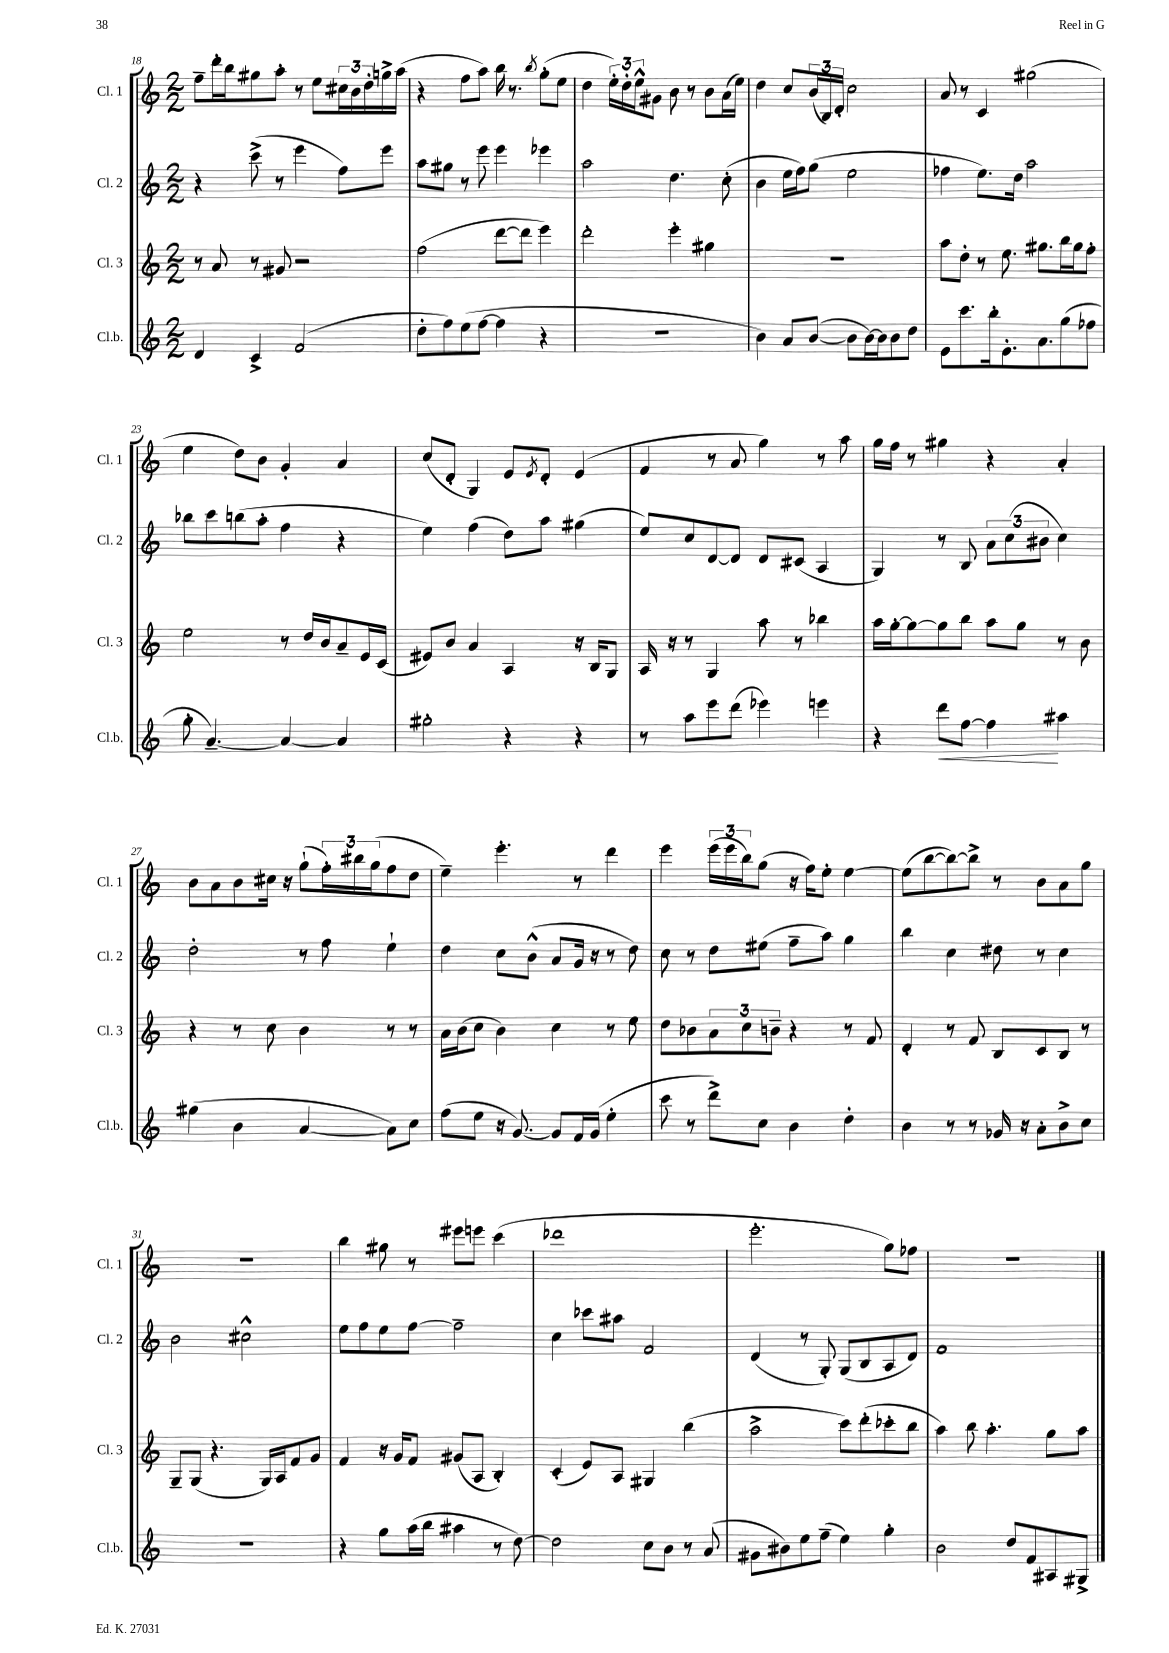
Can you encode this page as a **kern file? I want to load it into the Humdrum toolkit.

**kern	**dynam	**kern	**kern	**kern
*part4	*part4	*part3	*part2	*part1
*staff4	*staff4	*staff3	*staff2	*staff1
*I"Cl.b.	*	*I"Cl. 3	*I"Cl. 2	*I"Cl. 1
*I'Cl.b.	*	*I'Cl. 3	*I'Cl. 2	*I'Cl. 1
*clefG2	*	*clefG2	*clefG2	*clefG2
*k[]	*	*k[]	*k[]	*k[]
*M2/2	*	*M2/2	*M2/2	*M2/2
=18	=18	=18	=18	=18
4d/	.	8r	4r	8ff~\L
.	.	8a/	.	16ddd'\L
.	.	.	.	16bb\J
4c^/	.	8r	(8ccc^\	8gg#X\
.	.	8g#X/	8r	8aa'\J
(2f/	.	2r	4eee\	8r
.	.	.	.	8ee\L
.	.	.	8ff\L)	24cc#X\L
.	.	.	.	24b\
.	.	.	.	24dd'\
.	.	.	8eee\J	16ggn^\
.	.	.	.	(16aa\JJ
=19	=19	=19	=19	=19
8dd'\L	.	(2ff\	8aa\L	4r
8ff\)	.	.	8gg#X\J	.
(8ee\	.	.	8r	8ff\L
[8ff\J	.	.	8eee\	8aa\J)
4ff\]	.	[8ddd\L	4eee\	16bb\
.	.	.	.	8.r
.	.	8ddd\J]	.	.
.	.	.	.	8qbb/
4r	.	4eee\)	4eee-X\	(8gg'\L
.	.	.	.	8ee\J
=20	=20	=20	=20	=20
1r	.	2ddd'\	2aa\	4dd\
.	.	.	.	24ee'\LL)
.	.	.	.	24dd'\
.	.	.	.	24ee^^\J
.	.	.	.	8g#X\J
.	.	4eee'\	4.dd\	8b\
.	.	.	.	8r
.	.	4gg#X\	.	8b\L
.	.	.	(8cc'\	(16a\L
.	.	.	.	16ee\JJ)
=21	=21	=21	=21	=21
4b\)	.	1r	4b\	4dd\
8a/L	.	.	16ee\LL	8cc/L
.	.	.	16ff\J)	.
([8b/J	.	.	(8gg\J	(24b/L
.	.	.	.	24B/)
.	.	.	.	24d'/JJ
8b\L]	.	.	2ee\	2cc\
[16b\L)	.	.	.	.
16b\J]	.	.	.	.
8b\	.	.	.	.
8dd\J	.	.	.	.
=22	=22	=22	=22	=22
8e\L	.	8aa\L	4ff-X\	8a/
8.ccc\	.	8dd'\J	.	8r
.	.	8r	8.ee\L)	4c/
16bb'\k	.	.	.	.
8.e'\	.	8.ee\	.	.
.	.	.	16dd\Jk	.
.	.	.	2aa\	(2gg#X\
8.a\	.	8.gg#X\L	.	.
(8gg\	.	16bb\L	.	.
.	.	16gg#\J	.	.
8ff-X\J	.	8ff'\J	.	.
!!LO:LB:g=z
=23	=23	=23	=23	=23
8gg'\	.	2ee\	8bb-X\L	4ee\
[4.a~/)	.	.	8ccc\	.
.	.	.	(8bbn\	8dd\L)
.	.	.	8aa'\J	8b\J
4a/_	.	8r	4ff\	4g'/
.	.	16dd/LL	.	.
.	.	16b/J	.	.
4a/]	.	8a~/	4r	4a/
.	.	16e/L	.	.
.	.	(16c/JJ	.	.
=24	=24	=24	=24	=24
2gg#X'\	.	8e#X/L)	4ee\)	(8cc/L
.	.	8b/J	.	8d'/J
.	.	4a/	(4ff\	4G/)
4r	.	4A/	8dd\L)	8e/L
.	.	.	.	8qe/
.	.	.	8aa\J	8d'/J
4r	.	16r	(4gg#X\	(4e/
.	.	16B/KL	.	.
.	.	8G/J	.	.
=25	=25	=25	=25	=25
8r	.	16A/	8ee/L)	4f/
.	.	16r	.	.
8aa\L	.	8r	8cc/	.
8eee\	.	4G/	[8d/	8r
(8ddd\J	.	.	8d/J]	8a/
4eee-X\)	.	8aa\	8d/L	4gg\)
.	.	8r	(8c#X/J	.
4eeen\	.	4bb-X\	4A/	8r
.	.	.	.	8aa\
=26	=26	=26	=26	=26
4r	.	16aa\LL	4G/)	16gg\LL
.	.	[16gg'\J	.	16ff\JJ
.	.	8gg\_	.	8r
!	!LO:HP:b	!	!	!
8ddd\L	<	8gg\]	8r	4gg#X\
[8ff\J	.	8bb\J	8B/	.
4ff\]	.	8aa\L	12a\L	4r
.	.	.	(12cc\	.
.	.	8gg\J	.	.
.	.	.	12b#X\J	.
4aa#X\	[	8r	4cc\)	4a'/
.	.	8b\	.	.
!!LO:LB:g=z
=27	=27	=27	=27	=27
(4gg#X\	.	4r	2dd'\	8b\L
.	.	.	.	8a\
4b\	.	8r	.	8b\
.	.	8cc\	.	16cc#X\Jk
.	.	.	.	16r
[4a/	.	4b\	8r	(8gg`\L
.	.	.	8ff\	24ff'\L)
.	.	.	.	24bb#X\
.	.	.	.	(24gg\J
8a\L])	.	8r	4ee`\	8ff\
8cc\J	.	8r	.	8dd\J
=28	=28	=28	=28	=28
(8ff\L	.	16a\LL	4dd\	4ee~\)
.	.	(16b\J	.	.
8ee\J	.	8cc\J	.	.
16r	.	4b\)	8cc\L	4.eee'\
[8.g/)	.	.	.	.
.	.	.	(8b^^\J	.
8g/L]	.	4cc\	8a/L	.
16f/L	.	.	16g/Jk	8r
(16g/JJ	.	.	16r	.
4ee'\	.	8r	8r	4ddd\
.	.	8ee\	8dd\)	.
=29	=29	=29	=29	=29
8ccc\	.	8dd\L	8cc\	4eee\
8r	.	8b-X\	8r	.
8ddd^\L)	.	12a\	8dd\L	(24eee\LL
.	.	.	.	24eee\
.	.	12cc\	.	24bb\J)
8cc\J	.	.	(8ee#X\J	(8gg\J
.	.	12bn~\J	.	.
4b\	.	4r	8ff~\L	16r
.	.	.	.	16ff\KL)
.	.	.	8aa\J)	8ee'\J
4dd'\	.	8r	4gg\	[4ee\
.	.	8f/	.	.
=30	=30	=30	=30	=30
4b\	.	4d'/	4bb\	(8ee\L]
.	.	.	.	[8bb\
8r	.	8r	4cc\	8bb\_)
8r	.	8f/	.	8bb^\J]
16g-X/	.	8B/L	8dd#X\	8r
16r	.	.	.	.
8a'\L	.	8c/	8r	8b\L
8b^\	.	8B/J	4cc\	8a\
8cc\J	.	8r	.	8gg\J
!!LO:LB:g=z
=31	=31	=31	=31	=31
1r	.	8G~/L	2b\	1r
.	.	(8G/J	.	.
.	.	4.r	.	.
.	.	.	2cc#X^^\	.
.	.	16G/LL)	.	.
.	.	16A/J	.	.
.	.	8f/	.	.
.	.	8g/J	.	.
=32	=32	=32	=32	=32
4r	.	4f/	8ee\L	4bb\
.	.	.	8ff\	.
8gg\L	.	16r	8ee\	8gg#X\
.	.	16g/KL	.	.
(16aa\L	.	8f/J	[8ff\J	8r
16bb\JJ	.	.	.	.
4aa#X\	.	(8g#X/L	2ff~\]	8eee#X\L
.	.	8A/J	.	8eeen\J
8r	.	4B'/)	.	(4ccc\
[8dd\)	.	.	.	.
=33	=33	=33	=33	=33
2dd\]	.	(4c'/	4cc\	1ddd-X
.	.	8e/L)	8ccc-X\L	.
.	.	8A/J	8aa#X\J	.
8cc\L	.	4G#X/	2f/	.
8b\J	.	.	.	.
8r	.	(4bb\	.	.
(8a/	.	.	.	.
=34	=34	=34	=34	=34
8g#X\L	.	2aa^\	(4d/	2.eee'\
8b#X\)	.	.	.	.
8ee\	.	.	8r	.
(8ff~\J	.	.	8G'/)	.
4ee\)	.	8ccc\L)	(8G/L	.
.	.	(8ddd'\	8B/	.
4gg'\	.	8ccc-X'\	8A/	8gg\L)
.	.	8bb\J	8d/J)	8ff-X\J
=35	=35	=35	=35	=35
2b\	.	4aa\)	1f	1r
.	.	8bb\	.	.
.	.	4.aa'\	.	.
8dd/L	.	.	.	.
8f/	.	.	.	.
8A#X/	.	8gg\L	.	.
8G#X^/J	.	8aa\J	.	.
==	==	==	==	==
*-	*-	*-	*-	*-
